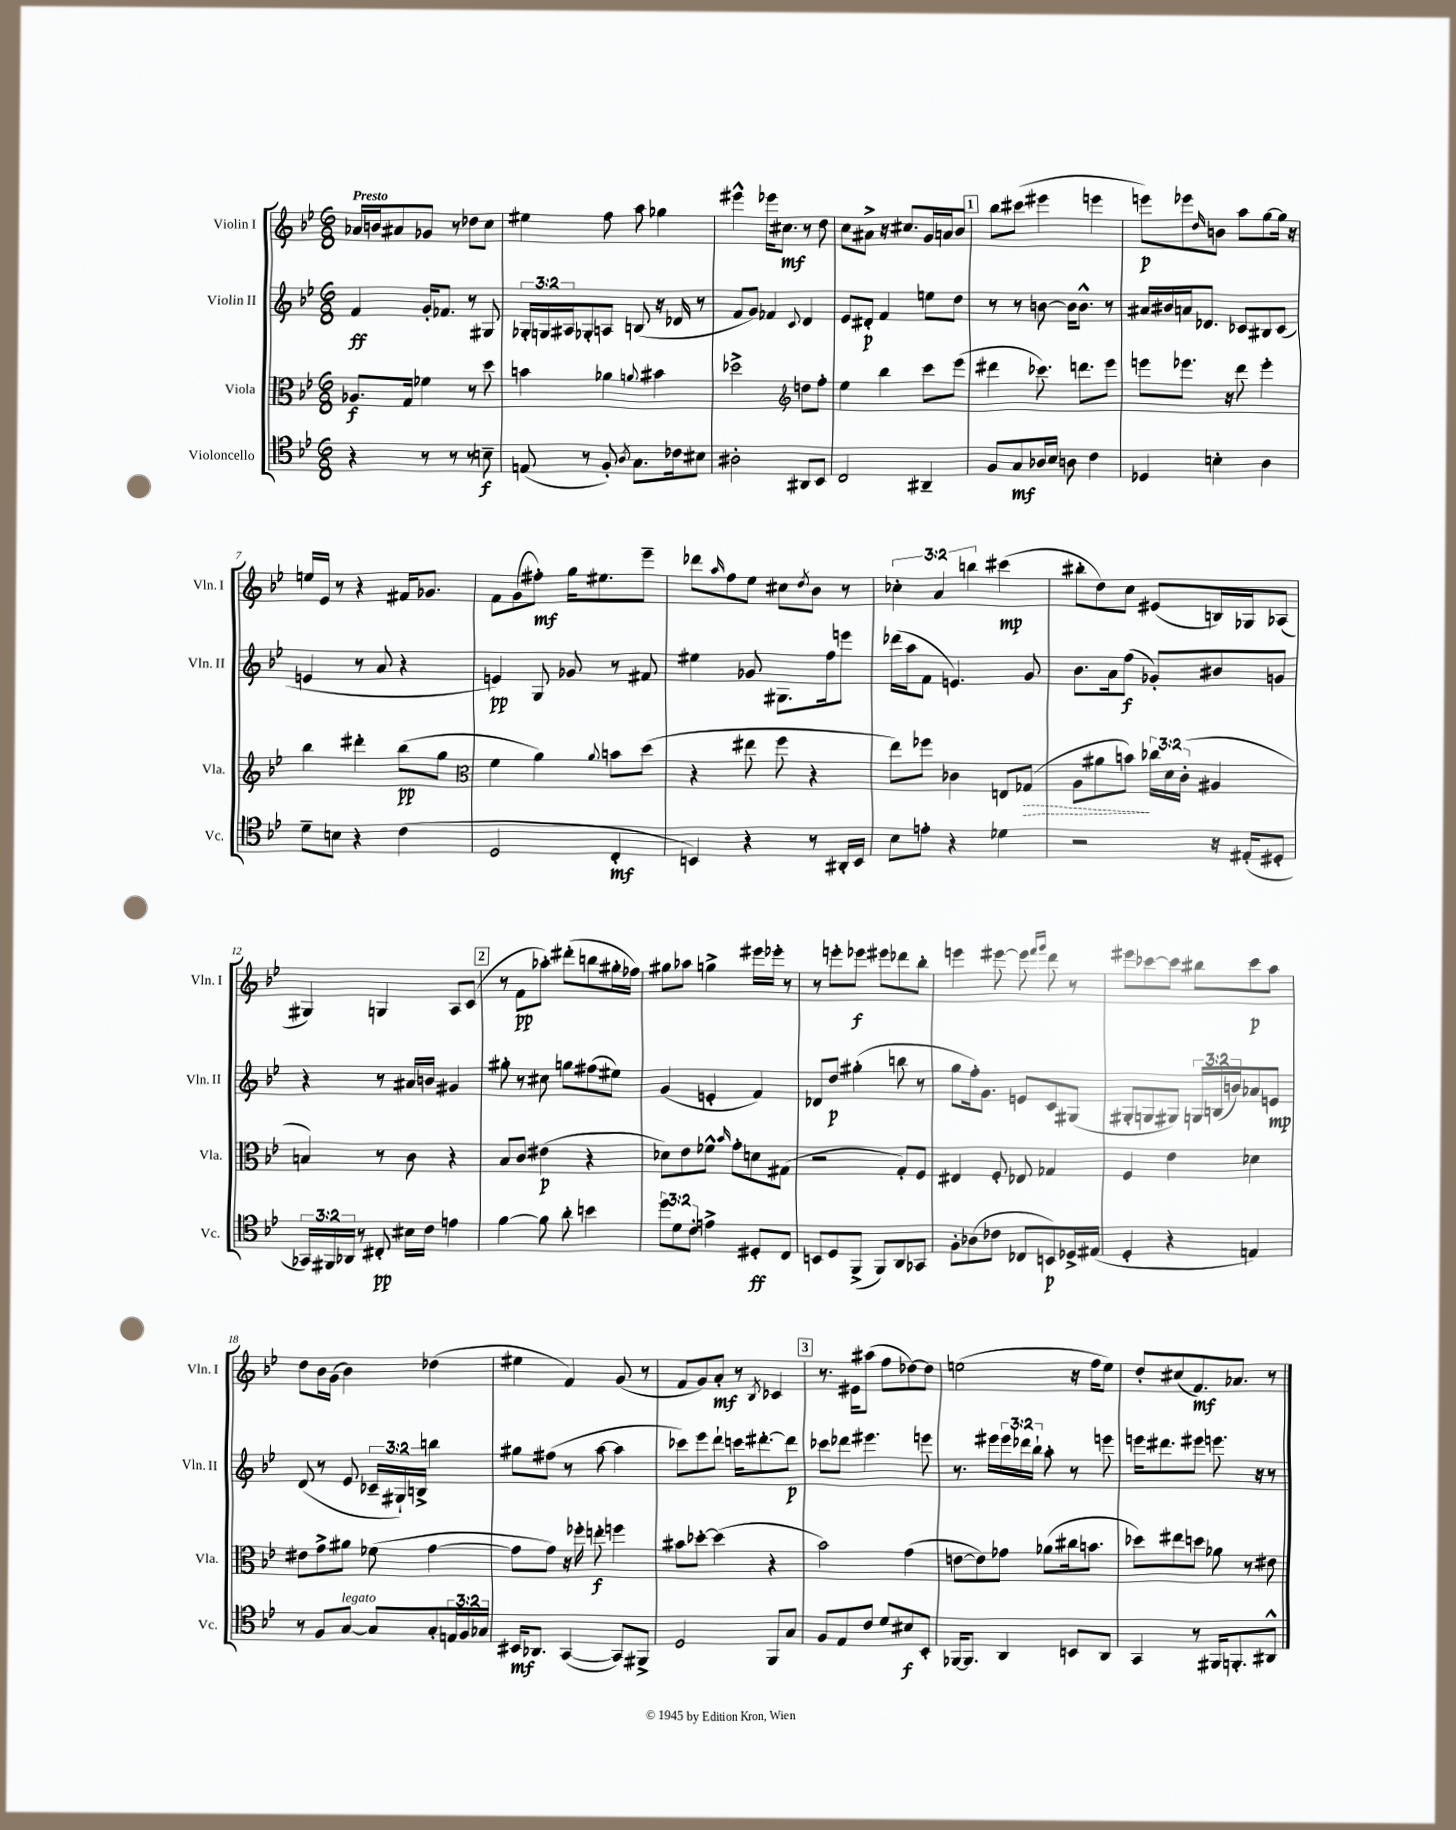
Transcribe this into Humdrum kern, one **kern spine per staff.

**kern	**dynam	**kern	**dynam	**kern	**dynam	**kern	**dynam
*part4	*part4	*part3	*part3	*part2	*part2	*part1	*part1
*staff4	*staff4	*staff3	*staff3	*staff2	*staff2	*staff1	*staff1
*I"Violoncello	*	*I"Viola	*	*I"Violin II	*	*I"Violin I	*
*I'Vc.	*	*I'Vla.	*	*I'Vln. II	*	*I'Vln. I	*
*clefC4	*	*clefC3	*	*clefG2	*	*clefG2	*
*k[b-e-]	*	*k[b-e-]	*	*k[b-e-]	*	*k[b-e-]	*
*M6/8	*	*M6/8	*	*M6/8	*	*M6/8	*
=1	=1	=1	=1	=1	=1	=1	=1
!	!	!	!	!	!	!LO:TX:a:B:t=Presto	!
4r	.	8.A-X/L	f	4f/	ff	16a-X/LL	.
.	.	.	.	.	.	16bn/J	.
.	.	.	.	.	.	8a#X/	.
.	.	16G/Jk	.	.	.	.	.
8r	.	4f-X\	.	16g'/KL	.	8g-X/J	.
.	.	.	.	8.f-X/J	.	.	.
8r	.	.	.	.	.	8r	.
8r	.	8r	.	8r	.	8dd-X\L	.
8Bn~\	f	8dd\	.	8G#X/	.	8cc\J	.
=2	=2	=2	=2	=2	=2	=2	=2
(8En/	.	4bn\	.	24G-X'/LL	.	4ee#X\	.
.	.	.	.	24Gn/	.	.	.
.	.	.	.	24A#X/J	.	.	.
8r	.	.	.	8G-X'/	.	.	.
8F'/)	.	4a-X\	.	8An/J	.	8ff\	.
8qA/	.	.	.	.	.	.	.
8.G\L	.	.	.	(8Bn/	.	8aa\	.
.	.	8qqan/	.	.	.	.	.
.	.	4b#X\	.	16r	.	4gg-X\	.
16c-X\k	.	.	.	16d-X/	.	.	.
8B#X\J	.	.	.	8r	.	.	.
=3	=3	=3	=3	=3	=3	=3	=3
2A#X'\	.	2dd-X^\	.	8f/L	.	4eee#X^^\	.
.	.	.	.	8g/J)	.	.	.
.	.	.	.	4f-X/	.	16eee-X\KL	.
.	.	.	.	.	.	8.cc#X\J	mf
*	*	*clefG2	*	*	*	*	*
.	.	.	.	8qqc/	.	.	.
8AA#X/L	.	8ddn\L	.	4d/	.	8r	.
8BB-/J	.	8ff'\J	.	.	.	8dd\	.
=4	=4	=4	=4	=4	=4	=4	=4
2C/	.	4ee-\	.	8e-/L	.	8cc\L	.
.	.	.	.	8d#X'/J	p	8a#X^\J	.
.	.	4bb-\	.	4f/	.	16r	.
.	.	.	.	.	.	8.cc#X/L	.
4AA#X~/	.	8ccc\L	.	8een\L	.	16g/L	.
.	.	.	.	.	.	16an/J	.
.	.	(8eee-\J	.	8dd\J	.	8b-/J	.
!!LO:REH:place=s1:t=1
=5	=5	=5	=5	=5	=5	=5	=5
8F/L	.	4ddd#X\	.	8r	.	8bb-\L	.
8G/	mf	.	.	8r	.	(8ccc#X\J	.
16A-X/L	.	8.ccc-X\)	.	[8bn\	.	4eee#X\	.
16B-/JJ	.	.	.	.	.	.	.
8An\	.	.	.	16b\KL]	.	.	.
.	.	8.dddn\L	.	8.b^^\J	.	.	.
4c\	.	.	.	.	.	4eeen\	.
.	.	8eee-\J	.	8r	.	.	.
=6	=6	=6	=6	=6	=6	=6	=6
4D-X/	.	8eeen\L	.	16a#X/LL	.	8eeen\L)	p
.	.	.	.	16b#X/	.	.	.
.	.	8.eee-X\J	.	16an/J	.	8eee-X\	.
.	.	.	.	8.d-X/J	.	.	.
.	.	.	.	.	.	16qqdd/	.
4Bn'\	.	.	.	.	.	8bn\J	.
.	.	16r	.	.	.	.	.
.	.	8ddd\	.	8c-X/L	.	8aa\L	.
4A\	.	4eee-'\	.	8B#X/	.	[8gg\	.
.	.	.	.	(8c-/J	.	16gg\Jk]	.
.	.	.	.	.	.	16r	.
!!LO:LB:g=z
=7	=7	=7	=7	=7	=7	=7	=7
8d~\L	.	4bb-\	.	4en/	.	16een/LL	.
.	.	.	.	.	.	16e-/JJ	.
8Bn\J	.	.	.	.	.	8r	.
4r	.	4ddd#X'\	.	8r	.	4r	.
.	.	.	.	8a/	.	.	.
(4c\	.	(8bb-\L	pp	4r	.	16f#X/KL	.
.	.	.	.	.	.	8.g-X/J	.
.	.	8gg\J	.	.	.	.	.
=8	=8	=8	=8	=8	=8	=8	=8
*	*	*clefC3	*	*	*	*	*
2D/	.	4f\	.	4en/)	pp	8f\L	.
.	.	.	.	.	.	(8g\	.
.	.	4a\)	.	8G/	.	8ff#X'\J)	mf
.	.	.	.	8g-X/	.	16gg\KL	.
.	.	.	.	.	.	8.ee#X\	.
.	.	8qqa/	.	.	.	.	.
4C'/	mf	8bn\L	.	8r	.	.	.
.	.	(8dd\J	.	8f#X/	.	8eee-~\J	.
=9	=9	=9	=9	=9	=9	=9	=9
4BBn/)	.	4r	.	4ee#X\	.	8ddd-X\L	.
.	.	.	.	.	.	16qqaa/	.
.	.	.	.	.	.	8ff\	.
4r	.	8ee#X\	.	8g-X/	.	8ee-\J	.
.	.	8ff\	.	8.G#X\L	.	8cc#X\L	.
.	.	.	.	.	.	8qdd/	.
8r	.	4r	.	.	.	8b-\J	.
.	.	.	.	16ff\k	.	.	.
16AA#X'/LL	.	.	.	8eeen\J	.	8r	.
16BB/JJ	.	.	.	.	.	.	.
=10	=10	=10	=10	=10	=10	=10	=10
8B-\L	.	8ee-\L)	.	(16ddd-X\LL	.	6cc-X'\	.
.	.	.	.	16aa\J	.	.	.
8en'\J	.	8ff-X\J	.	8f\J	.	.	.
.	.	.	.	.	.	6a/	.
4r	.	4c-X\	.	4.en/)	.	.	.
.	.	.	.	.	.	6bbn\	.
4d-X\	.	8En/L	.	.	.	(4ccc#X\	mp
!	!	!	!LO:HP:b	!	!	!	!
.	.	(8G-X/J	>	8g/	.	.	.
=11	=11	=11	=11	=11	=11	=11	=11
2r	.	8A\L	.	8.b-\L	.	8bb#X'\L	.
.	.	8a#X\	.	.	.	8dd\)	.
.	.	.	.	16a\k	.	.	.
.	.	8bn\J)	.	(8ff\J	f	8cc\J	.
.	.	24cc-X\LL	]	8g-X'/L)	.	(8e#X/L	.
.	.	24d\	.	.	.	.	.
.	.	(24c'\JJ	.	.	.	.	.
16r	.	4A#X/	.	8b#X/	.	16Bn/L)	.
(16E#X'/KL	.	.	.	.	.	16G-X/J	.
8D#X'/J	.	.	.	8gn/J	.	(8A-X/J	.
!!LO:LB:g=z
=12	=12	=12	=12	=12	=12	=12	=12
24GG-X/LL)	.	4Bn/)	.	4r	.	4G#X/)	.
24FF#X/	.	.	.	.	.	.	.
24AA-X/JJ	.	.	.	.	.	.	.
8r	.	.	.	.	.	.	.
8C#X'/	pp	8r	.	8r	.	4Gn/	.
16B#X\LL	.	8c\	.	16a#X/LL	.	.	.
16c\JJ	.	.	.	16bn/JJ	.	.	.
4en\	.	4r	.	4g#X/	.	8A/L	.
.	.	.	.	.	.	(8c/J	.
!!LO:REH:place=s1:t=2
=13	=13	=13	=13	=13	=13	=13	=13
[4f\	.	8B-/L	.	8gg#X'\	.	8r	.
.	.	8c/J	.	8r	.	8f\L	pp
8f\]	.	(4e#X\	p	8cc#X\	.	8aa-X'\J)	.
8a'\	.	.	.	8ggn\L	.	(8ddd#X'\L	.
4bn\	.	4r	.	(8ff#X\	.	8bbn\	.
.	.	.	.	8ee#X\J)	.	16gg#X'\L	.
.	.	.	.	.	.	16ff-X\JJ)	.
=14	=14	=14	=14	=14	=14	=14	=14
12dd\L	.	8d-X\L)	.	(4g/	.	8gg#X\L	.
12d\	.	.	.	.	.	.	.
.	.	8e-\	.	.	.	8aa-X\J	.
12c'\J	.	.	.	.	.	.	.
4en^\	.	8f-X^^\J	.	4en'/	.	4ggn^\	.
.	.	16qqb-/	.	.	.	.	.
.	.	8g'\L	.	.	.	.	.
8D#X'/L	ff	8dn\	.	4f/)	.	16eee#X\LL	.
.	.	.	.	.	.	16eee-X'\JJ	.
8C/J	.	(8G#X\J	.	.	.	8r	.
=15	=15	=15	=15	=15	=15	=15	=15
8BBn/L	.	2r	.	8d-X/L	.	8r	.
8D/	.	.	.	8dd/J	p	8eeen'\L	.
(8FF^/J	.	.	.	(4gg#X'\	.	8eee-X\J	f
8FF/L)	.	.	.	.	.	8eee#X\L	.
8AA/	.	8G'/L)	.	8bbn\	.	8ddd-X\	.
8GG-X/J	.	8F/J	.	8r	.	8bb-'\J	.
=16	=16	=16	=16	=16	=16	=16	=16
8F'\L	.	4E#X/	.	8gg\L	.	4eeen\	.
(8A-X\	.	.	.	16ff'\k)	.	.	.
.	.	.	.	8.g\J	.	.	.
8c-X\J	.	8F'/	.	.	.	[8eee#X\	.
8C-X/L	.	8E-X/	.	8en/L	.	8eee#\]	.
.	.	.	.	.	.	16qqfff/LL	.
.	.	.	.	.	.	16qqggg/JJ	.
8BBn/)	p	4G-X/	.	8c/	.	8ddd\	.
16D-X^/L	.	.	.	(8G#X/J	.	8r	.
(16E#X/JJ	.	.	.	.	.	.	.
=17	=17	=17	=17	=17	=17	=17	=17
4D'/	.	4F/	.	8G#X'/L	.	8eee#X\L	.
.	.	.	.	8Gn/	.	[8ccc-X\	.
4r	.	4e-\	.	8G#X/J)	.	8ccc-\J]	.
.	.	.	.	24Gn/LL	.	8bb#X\L	.
.	.	.	.	(24Bn/	.	.	.
.	.	.	.	24bn/J)	.	.	.
4En/)	.	4d-X\	.	8a-X/	.	8ccc-\	p
.	.	.	.	8en/J	mp	8aa\J	.
!!LO:LB:g=z
=18	=18	=18	=18	=18	=18	=18	=18
8r	.	8e#X\L	.	(8d/	.	8dd\L	.
8F/L	.	8g^\	.	8r	.	16b-\L	.
.	.	.	.	.	.	(16g\JJ	.
!LO:TX:a:i:t=legato	!	!	!	!	!	!	!
[8G/J	.	8a#X\J	.	8e-/	.	4b-\)	.
8G/L]	.	(8f-X\	.	24c-X~/LL	.	.	.
.	.	.	.	24G#X`/)	.	.	.
.	.	.	.	24Bn^/JJ	.	.	.
8G'/	.	[4g\	.	4bbn\	.	(4dd-X\	.
24En/L	.	.	.	.	.	.	.
24F/	.	.	.	.	.	.	.
24G-X/JJ	.	.	.	.	.	.	.
=19	=19	=19	=19	=19	=19	=19	=19
16BB#X/KL	mf	8g\L]	.	8gg#X\L	.	4ee#X\	.
8.AA-X/J	.	.	.	.	.	.	.
.	.	8g\J)	.	(8ff#X\J	.	.	.
([4GG/	.	16r	.	8r	.	4f/)	.
.	.	16ff-X'\	.	.	.	.	.
.	.	8een'\	f	[8aa\	.	.	.
8GG/L])	.	4ffn\	.	4aa\]	.	(8g/	.
8FF#X^/J	.	.	.	.	.	8r	.
=20	=20	=20	=20	=20	=20	=20	=20
2D/	.	8b#X\L	.	8ccc-X\L)	.	8f/L	.
.	.	[8dd-X'\J	.	8eee-\	.	8g/)	.
.	.	(4dd-\]	.	8ddd`\J	.	8a'/J	mf
.	.	.	.	16cccn\KL	.	8r	.
.	.	.	.	[8.ddd#X'\	.	.	.
.	.	.	.	.	.	8qB-/	.
8FF/L	.	4r	.	.	.	4c-X/	.
8G/J	.	.	.	8ddd#\J]	p	.	.
!!LO:REH:place=s1:t=3
=21	=21	=21	=21	=21	=21	=21	=21
8F/L	.	2b-\)	.	8ccc-X\L	.	8.r	.
8E-/	.	.	.	8ddd-X\J	.	.	.
.	.	.	.	.	.	16e#X\KL	.
8c/J	.	.	.	4.eee#X\	.	(8aa#X\J	.
8d/L	.	.	.	.	.	8ff\L	.
8B#X/	f	(4g\	.	.	.	[8dd-X\)	.
8BB-'/J	.	.	.	8eeen\	.	8dd-\J]	.
=22	=22	=22	=22	=22	=22	=22	=22
[16FF-X/KL	.	[8en\L	.	8.r	.	(2een\	.
8.FF-/J]	.	.	.	.	.	.	.
.	.	8e\])	.	.	.	.	.
.	.	.	.	16eee#X\LL	.	.	.
4AA/	.	8g-X\J	.	24eee#\	.	.	.
.	.	.	.	24ddd-X\	.	.	.
.	.	.	.	24bb-`\JJ	.	.	.
.	.	(8a-X\L	.	8aa'\	.	.	.
8BBn/L	.	16cc#X\k	.	8r	.	16r	.
.	.	8.bn\J	.	.	.	16ff\KL	.
8AA/J	.	.	.	8eeen\	.	8ee\J)	.
=23	=23	=23	=23	=23	=23	=23	=23
4GG/	.	8dd-X\L)	.	16eeen\KL	.	8dd'/L	.
.	.	.	.	8.ddd#X\	.	.	.
.	.	8ee#X\	.	.	.	(8cc#X/	.
8r	.	8ddn\J	.	8eee#X\J	.	8.f/)	mf
16FF#X/KL	.	8a-X\	.	8.eeen\	.	.	.
8.FFn'/	.	.	.	.	.	8.a-X/J	.
.	.	8r	.	.	.	.	.
.	.	.	.	16r	.	.	.
8AA#X^^/J	.	8e#X\	.	8r	.	8r	.
==	==	==	==	==	==	==	==
*-	*-	*-	*-	*-	*-	*-	*-
